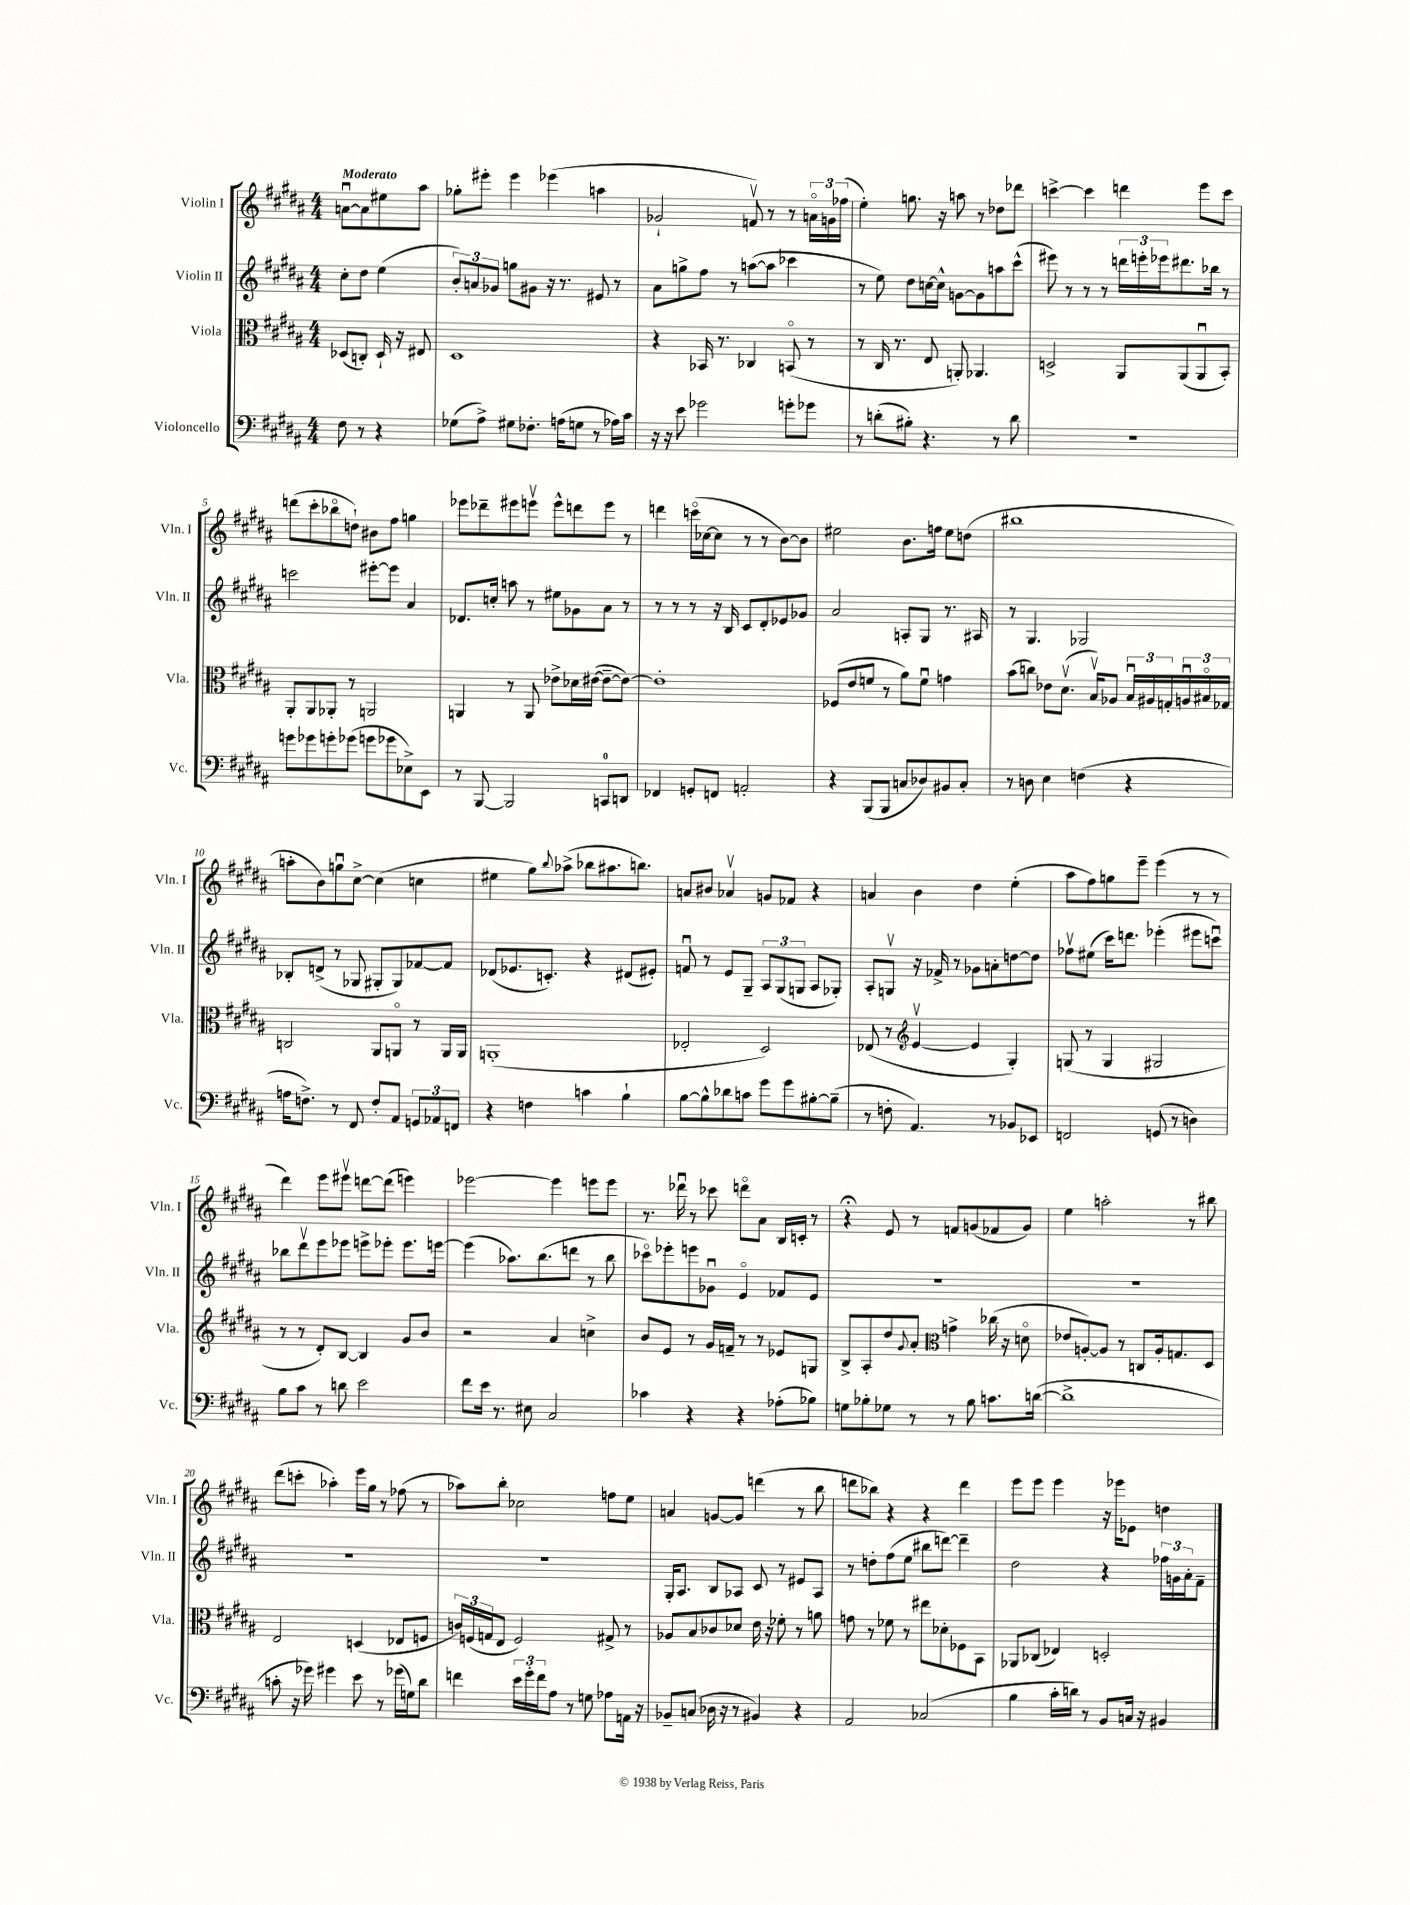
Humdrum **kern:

**kern	**kern	**kern	**kern
*staff4	*staff3	*staff2	*staff1
*clefF4	*clefC3	*clefG2	*clefG2
*k[f#c#g#d#a#]	*k[f#c#g#d#a#]	*k[f#c#g#d#a#]	*k[f#c#g#d#a#]
*M4/4	*M4/4	*M4/4	*M4/4
8F#	(8D-	8cc#'	[8au
8r	8C')	8dd#	8a]
4r	16D-`	(4ee	8ee#
.	16r	.	.
.	8E#	.	8aa#
=	=	=	=
(8G-	1D#	12b')	8gg-'
.	.	12a	.
8A#^)	.	.	8eee#'
.	.	12g-	.
8G#	.	8gg	4eee#
8.F-'	.	8g#	.
.	.	16r	(4eee-
(16A	.	8.r	.
8G	.	.	.
8r	.	8e#	4aa
16A-)	.	8r	.
16c#	.	.	.
=	=	=	=
16r	4r	8a#	2g-`
16r	.	.	.
8e	.	8gg^	.
2g-	16BB-	8ff#	.
.	8.r	.	.
.	.	8r	.
.	4C-	([8aa	8fv)
.	.	8aa]	8r
8g'	(8BBo	4ccc-	8r
8g-	8r	.	24ao
.	.	.	24g
.	.	.	(24ff-
=	=	=	=
8r	8r	8r	4ee')
(8d'	16C#	8ee)	.
.	8.r	.	.
8B#')	.	8dd#	8.gg
4.r	8E	[16cc	.
.	.	16cc^^]	16r
.	8AA')	[8g	8aa
.	4.AA-	8g]	8r
8r	.	8aa	8dd-
8d	.	(8ccc#^^	8ddd-
=	=	=	=
1r	2D^	8eee#)	[4ccc^
.	.	8r	.
.	.	8r	4ccc]
.	.	8r	.
.	8AA#	24ddd	4ddd
.	.	24eee'	.
.	.	24eee-	.
.	(8AA#	8.ddd#	.
.	8AA#u	.	8eee
.	.	16bb-	.
.	8BB')	8r	8ccc
=	=	=	=
8g	8AA#'	2ccc	(8ddd
8g-	8AA#	.	8ccc#'
8g'	8AA-'	.	8bb-o
(8g-	8r	.	8dd`)
8g	2AA	[8eee#'	8b#
8g-	.	8eee#]	8ff#
8E-^)	.	4a#	4gg
8EE	.	.	.
=	=	=	=
8r	4AA	8.d-	8eee-
[8BBB	.	.	8ddd-~
.	.	16cc'	.
2BBB]	8r	8aa	8eee#
.	8AA	8r	8eeev
.	8e-^	8ee#	8eee^^
.	16d-	8g-	8ddd
.	([16e#	.	.
8CC	8e#~_	8a#	8eee
8DD	8e#_)	8r	8r
=	=	=	=
4FF-	1e#']	8r	4ddd
.	.	8r	.
8GG'	.	8r	(16ccco
.	.	.	[16cc-
8FF	.	16r	8cc-]
.	.	16B	.
2AA'	.	8c#	8r
.	.	8d#'	8r
.	.	8e-	[8b)
.	.	8g-	8b]
=	=	=	=
4r	(8F-	2a#	2ee#
.	8e	.	.
(8BBB	8f	.	.
8BBB	8r	.	.
8C	8a#)	8A'	8.b
8D-)	8fu	8G#	.
.	.	.	16ff
8BB#	4g	8.r	8ee#
8C'	.	.	(8dd
.	.	16A#	.
=	=	=	=
8r	(8b	8r	1bb#
8D	8cc)	4.G#	.
4E	8e-	.	.
.	(8.d#v	.	.
(4F	.	2G-	.
.	16Bv)	.	.
.	8A-	.	.
4r	24Bu	.	.
.	24A#	.	.
.	24G'	.	.
.	24Au	.	.
.	24B#o	.	.
.	24G-	.	.
=	=	=	=
16A	2C	8B-'	8aa'
8.F^)	.	.	.
.	.	(8d^	8b)
8r	.	8r	8ggu
8FF#	.	8G-	[8cc#^
8F'	8AA#	8G#'	(4cc#]
8AA#	8AAo	8G#)	.
12GG	8r	[8f-	4cc
12AA-	.	.	.
.	16AA	8f-]	.
12FF	.	.	.
.	16AA	.	.
=	=	=	=
4r	(1AA'	(8d-	4ee#
.	.	8.e-	.
4F	.	.	8gg#)
.	.	8.c')	.
.	.	.	8qqbb
.	.	.	(8aa-^
4c	.	4r	8bb-
.	.	.	8.aa#
4B`	.	(8d#	.
.	.	.	8.bb)
.	.	8e#')	.
=	=	=	=
[8B	2E-'	8fu	8a
8B^^]	.	8r	8b#
8d-	.	8e	4a-v
8c	.	8G#~	.
8g#	2D#)	12A#	8g
.	.	(12G#	.
8g#	.	.	8f-
.	.	12G	.
[8B#'	.	8A#	4r
(8B#~]	.	8G-')	.
=	=	=	=
8r	(8E-	8A#'	4a
8F'	8r	8Gv	.
*	*clefG2	*	*
4.AA#)	[4ev	16r	4b
.	.	16f-^	.
.	.	8r	.
.	4e]	8g-	4dd#
8r	.	8a'	.
8BB-	4G#')	[8dd	(4ee'
8EE-	.	8dd]	.
=	=	=	=
2FF	(8G	8ff-v	8aa#
.	8r	(8ee#	8ff#)
.	4G	16ccc#)	8gg
.	.	8.ddd	.
.	.	.	8eee~
(8GG	2G#	(4eee-'	(4eee
8r	.	.	.
4D)	.	8eee#	8r
.	.	8cccu)	8r
=	=	=	=
8B	8r	8bb-	4ddd#)
8c#	8r	8ddd#v	.
8r	8d#')	8eee	8eee
8d	[8B	8eee-	8eee#v
2e	4B]	8eee^	[8ddd
.	.	8eee-'	(8ddd]
.	8g#	8.eee-	4eee)
.	8b	.	.
.	.	[16eee	.
=	=	=	=
8f#	2r	(4eee]	[2eee-
16e	.	.	.
8.r	.	.	.
.	.	8.aa-)	.
8E#	.	.	.
.	.	(8.bb	.
2C#	4a#	.	4eee-]
.	.	8ddd	.
.	4cc^	8r	8eee
.	.	8bb	8eee
=	=	=	=
4c-	8b	8ccc-o)	8.r
.	8e	8eee-'	.
.	.	.	16ddd-u
4r	8r	8eee	8r
.	16g#	8g-u	8ccc-
.	16f~	.	.
4r	8r	4eo	8dddo
.	8r	.	8a#
(8A-'	8e-	8f-	16B
.	.	.	16c'
8B-)	8G	8e	8r
=	=	=	=
8G	8B^	1r	4r;
8B-'	8A#'	.	.
8G-	8dd#	.	8e
.	8qqg#	.	.
8r	8a#'	.	8r
*	*clefC3	*	*
8r	4g^	.	8f
8B-	.	.	(8g
8.c	(16cc-	.	8f-
.	16r	.	.
.	8do	.	8g)
([16d	.	.	.
=	=	=	=
1d^]	8e-	1r	4ee
.	[8A')	.	.
.	8A]	.	2aa'
.	8r	.	.
.	8C	.	.
.	16A'	.	.
.	8.G	.	.
.	.	.	8r
.	8D#	.	8bb#
=	=	=	=
8c'	2E	1r	(8ddd#
16r	.	.	8ccc'
16g-)	.	.	.
4g#	.	.	4aa-')
8e	(4D	.	16eee
.	.	.	16gg#
8r	.	.	8r
(16g-	8E-	.	(8ff-
16G)	.	.	.
8d#	8F	.	8r
=	=	=	=
4f	24c)	1r	8aa-)
.	(24F	.	.
.	24G	.	.
.	8E	.	8bb'
24e	2F)	.	2cc-
24g#'	.	.	.
24f	.	.	.
8A#	.	.	.
8r	.	.	.
8G	.	.	.
8A-	8G#^	.	8ff
16AA	8r	.	8ee
16r	.	.	.
=	=	=	=
8BB-~	8A-	16G#'	4a
.	.	8.A#	.
(8C	8B	.	.
16D-	8c-	8B	[8g
16r	.	.	.
8r	8d-	8A-	8g]
4BB#)	16e	8c#	(4ddd
.	16r	.	.
.	8f-'	8r	.
4r	8r	8e#	8r
.	8a	8A-	8bb
=	=	=	=
2AA#	8g	8r	8ddd
.	8r	8dd'	8bb-)
.	8f-	(8ff#	4r
.	8r	8ee	.
(2C-	8ee#	8bb#	4r
.	8d-'	[8ddd)	.
.	8F-	4ddd~]	4ddd
.	8BB	.	.
=	=	=	=
4B	8AA-	2dd#	8eee
.	(8C-	.	8eee
16c#'	4E-)	.	4eee
16d)	.	.	.
8r	.	.	.
8BB	2D'	4r	16r
.	.	.	16eee-
16C	.	.	8e-
16r	.	.	.
4BB#	.	24ff-	4dd
.	.	24g	.
.	.	24a#'	.
.	.	8f#~	.
==	==	==	==
*-	*-	*-	*-
